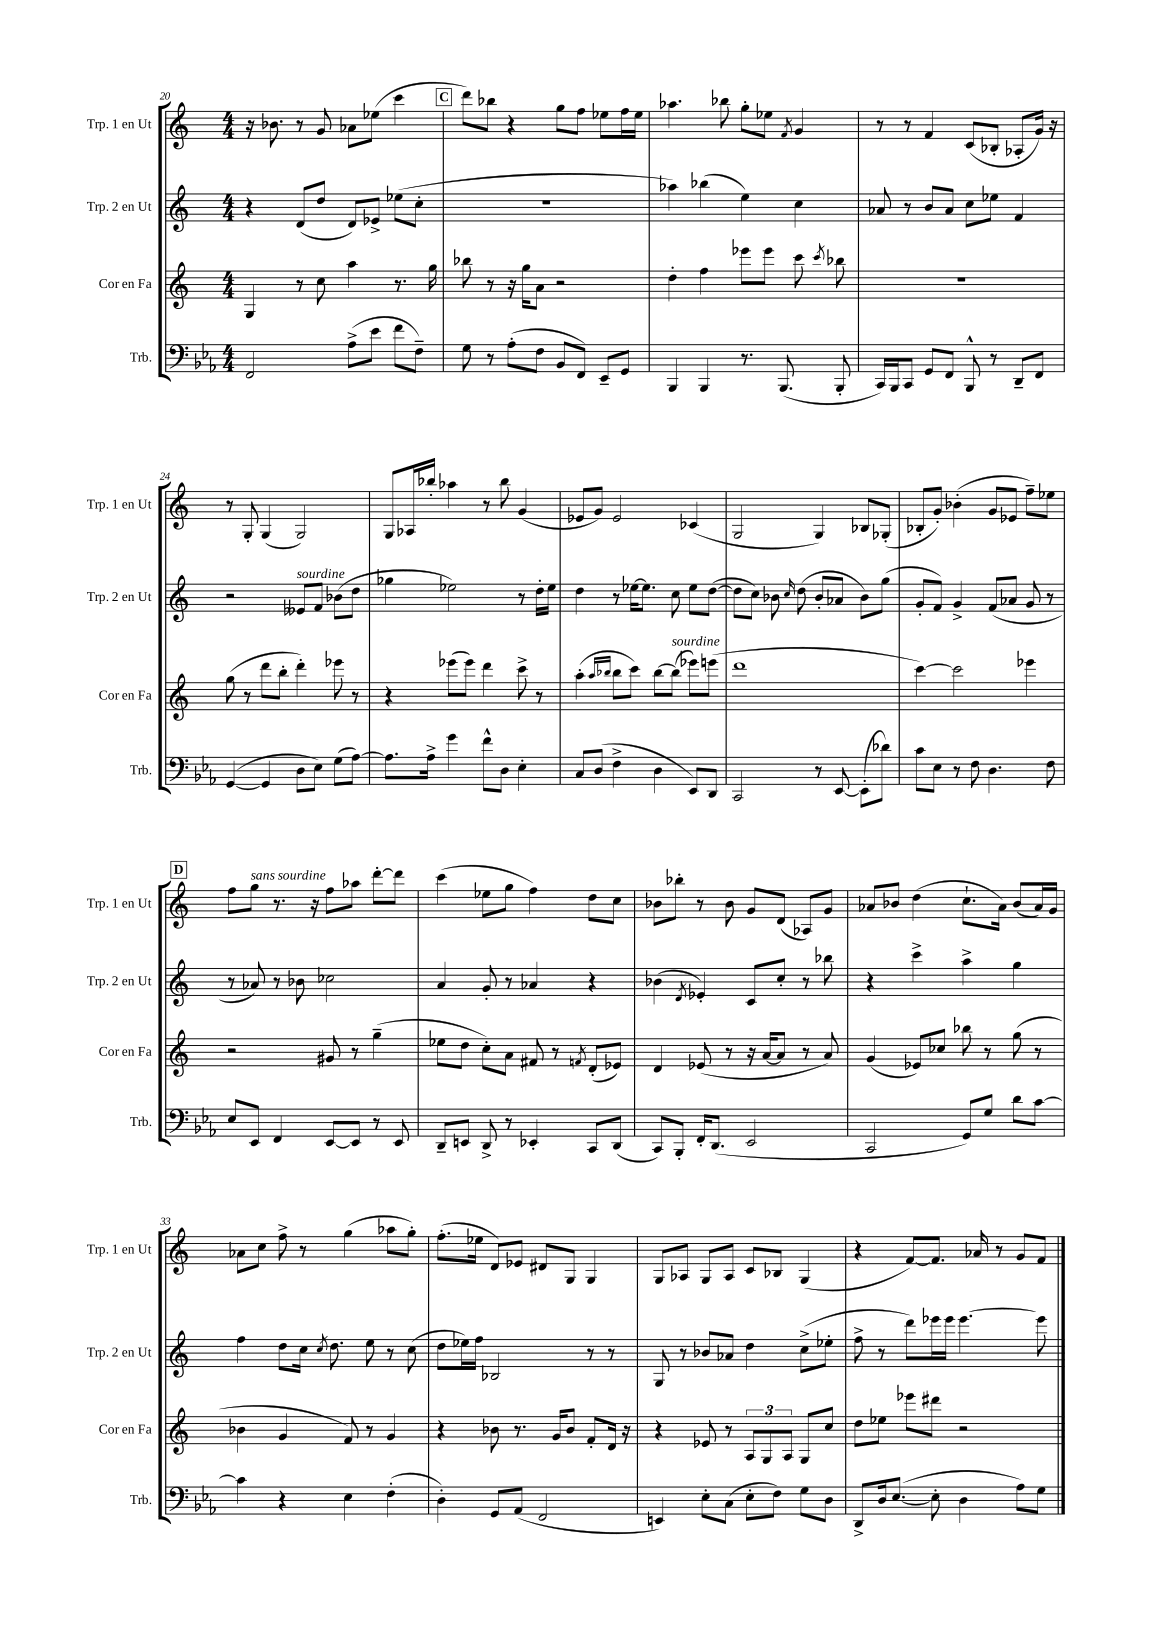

**kern	**kern	**kern	**kern
*staff4	*staff3	*staff2	*staff1
*clefF4	*clefG2	*clefG2	*clefG2
*k[b-e-a-]	*k[]	*k[]	*k[]
*M4/4	*M4/4	*M4/4	*M4/4
2FF	4G	4r	16r
.	.	.	8.b-
.	8r	(8d	8r
.	8cc	8dd	8g
(8A-^	4aa	8d)	8a-
8e-	.	8e-^	(8ee-
8f	8.r	(8ee-	4ccc
8F~)	.	8cc'	.
.	16gg	.	.
=	=	=	=
8G	8bb-	1r	8ddd)
8r	8r	.	8bb-
(8A-'	16r	.	4r
.	16gg	.	.
8F	8a	.	.
8BB-	2r	.	8gg
8FF)	.	.	8ff
8EE-~	.	.	8ee-
8GG	.	.	16ff
.	.	.	16ee-
=	=	=	=
4BBB-	4dd'	4aa-)	4.aa-
4BBB-	4ff	(4bb-	.
.	.	.	8bb-
8.r	8eee-	4ee)	8gg'
.	8eee-	.	8ee-
(8.BBB-	.	.	.
.	.	.	8qf
.	8ccc	4cc	4g
.	8qccc	.	.
8BBB-'	8bb-	.	.
=	=	=	=
16CC)	1r	8a-	8r
16BBB-	.	.	.
8CC	.	8r	8r
8GG	.	8b	4f
8FF	.	8a-	.
8BBB-^^	.	8cc	(8c
8r	.	8ee-	8B-'
8DD~	.	4f	8A-'
8FF	.	.	16g)
.	.	.	16r
=	=	=	=
([4GG	(8gg	2r	8r
.	8r	.	8G'
4GG]	8ddd	.	(4G
.	8bb'	.	.
8D	4ddd')	8e--	2G)
8E-)	.	8f	.
(8G	8eee-	(8b-	.
[8A-)	8r	8dd	.
=	=	=	=
8.A-]	4r	4gg-	8G
.	.	.	16A-
16A-^	.	.	16bb-'
4g	(8eee-	2ee-)	4aa-
.	8eee-)	.	.
8f^^	4ddd	.	8r
8D	.	.	8bb-
4E-'	8ccc^	8r	(4g
.	8r	16dd'	.
.	.	16ee-	.
=	=	=	=
8C	(4aa'	4dd	8e-
(8D	.	.	8g)
.	16qqaa	.	.
.	16qqbb-	.	.
4F^	8bb-	8r	2e-
.	8ccc)	[16ee-	.
.	.	8.ee-]	.
4D	[8bb-	.	.
.	(8bb-]	8cc	.
8EE-)	8eee-)	8ee-	(4c-
8DD	(8eee	([8dd	.
=	=	=	=
2CC	1ddd	8dd]	2G
.	.	8cc)	.
.	.	8b-	.
.	.	16qqcc	.
.	.	(8dd	.
8r	.	8b-'	4G)
[8EE-	.	8a-	.
(8EE-']	.	8b-)	8B-
8d-)	.	(8gg	(8G-'
=	=	=	=
8c	[4ccc)	8g'	8B-'
8E-	.	8f)	8g')
8r	2ccc]	4g^	(4b-'
8F	.	.	.
4.D	.	(8f	8g
.	.	8a-	8e-
.	4eee-	8g	8ff~)
8F	.	8r	8ee-
=	=	=	=
8E-	2r	8r	8ff
8EE-	.	8a-)	8gg
4FF	.	8r	8.r
.	.	8b-	.
.	.	.	16r
[8EE-	8g#	2cc-	8ff
8EE-]	8r	.	8aa-
8r	(4gg~	.	[8ddd'
8EE-	.	.	8ddd]
=	=	=	=
8DD~	8ee-	4a	(4ccc
8EE	8dd	.	.
8DD^	8cc')	8g'	8ee-
8r	8a	8r	8gg
4EE-'	8f#	4a-	4ff)
.	8r	.	.
.	8qf	.	.
8CC	(8d'	4r	8dd
(8DD	8e-)	.	8cc
=	=	=	=
8CC)	4d	(4b-	8b-
8BBB-'	.	.	8bb-'
.	.	8qd	.
16FF'	(8e-	4e-')	8r
(8.DD	.	.	.
.	8r	.	8b-
2EE-	16r	8c	8g
.	[16a	.	.
.	8a]	8cc'	(8d
.	8r	8r	8A-)
.	8a)	8bb-	8g
=	=	=	=
2CC	(4g	4r	8a-
.	.	.	8b-
.	8e-)	4ccc^	(4dd
.	8cc-	.	.
8GG)	8bb-	4aa^	8.cc`
8G	8r	.	.
.	.	.	16a-)
8d	(8gg	4gg	(8b-
[8c	8r	.	16a-)
.	.	.	16g
=	=	=	=
4c]	4b-	4ff	8a-
.	.	.	8cc
4r	4g	8dd	8ff^
.	.	16cc	8r
.	.	8qcc	.
.	.	8.dd	.
4E-	8f)	.	(4gg
.	8r	8ee	.
(4F'	4g	8r	8aa-
.	.	(8cc	8gg')
=	=	=	=
4D')	4r	8dd	(8.ff'
.	.	16ee-)	.
.	.	16ff	16ee-
8GG	8b-	2B-	8d)
(8AA-	8.r	.	8e-
2FF	.	.	8d#
.	16g	.	.
.	8b-	.	8G
.	8f'	8r	4G
.	16d	8r	.
.	16r	.	.
=	=	=	=
4EE)	4r	8G	8G
.	.	8r	8A-
8E-'	8e-	8b-	8G
(8C	8r	8a-	8A-
8E-'	12A	4dd	8c
.	12G	.	.
8F)	.	.	8B-
.	12A	.	.
8G	8G	(8cc^	(4G
8D	8cc	8ee-'	.
=	=	=	=
8DD^	8dd	8ff^	4r
16D	8ee-	8r	.
([8.E-	.	.	.
.	8eee-	8ddd)	[8f)
8E-']	8ddd#	16eee-	8.f]
.	.	16eee-	.
4D	2r	[4.eee-	.
.	.	.	16a-
.	.	.	8r
8A-)	.	.	8g
8G	.	8eee-]	8f
==	==	==	==
*-	*-	*-	*-
